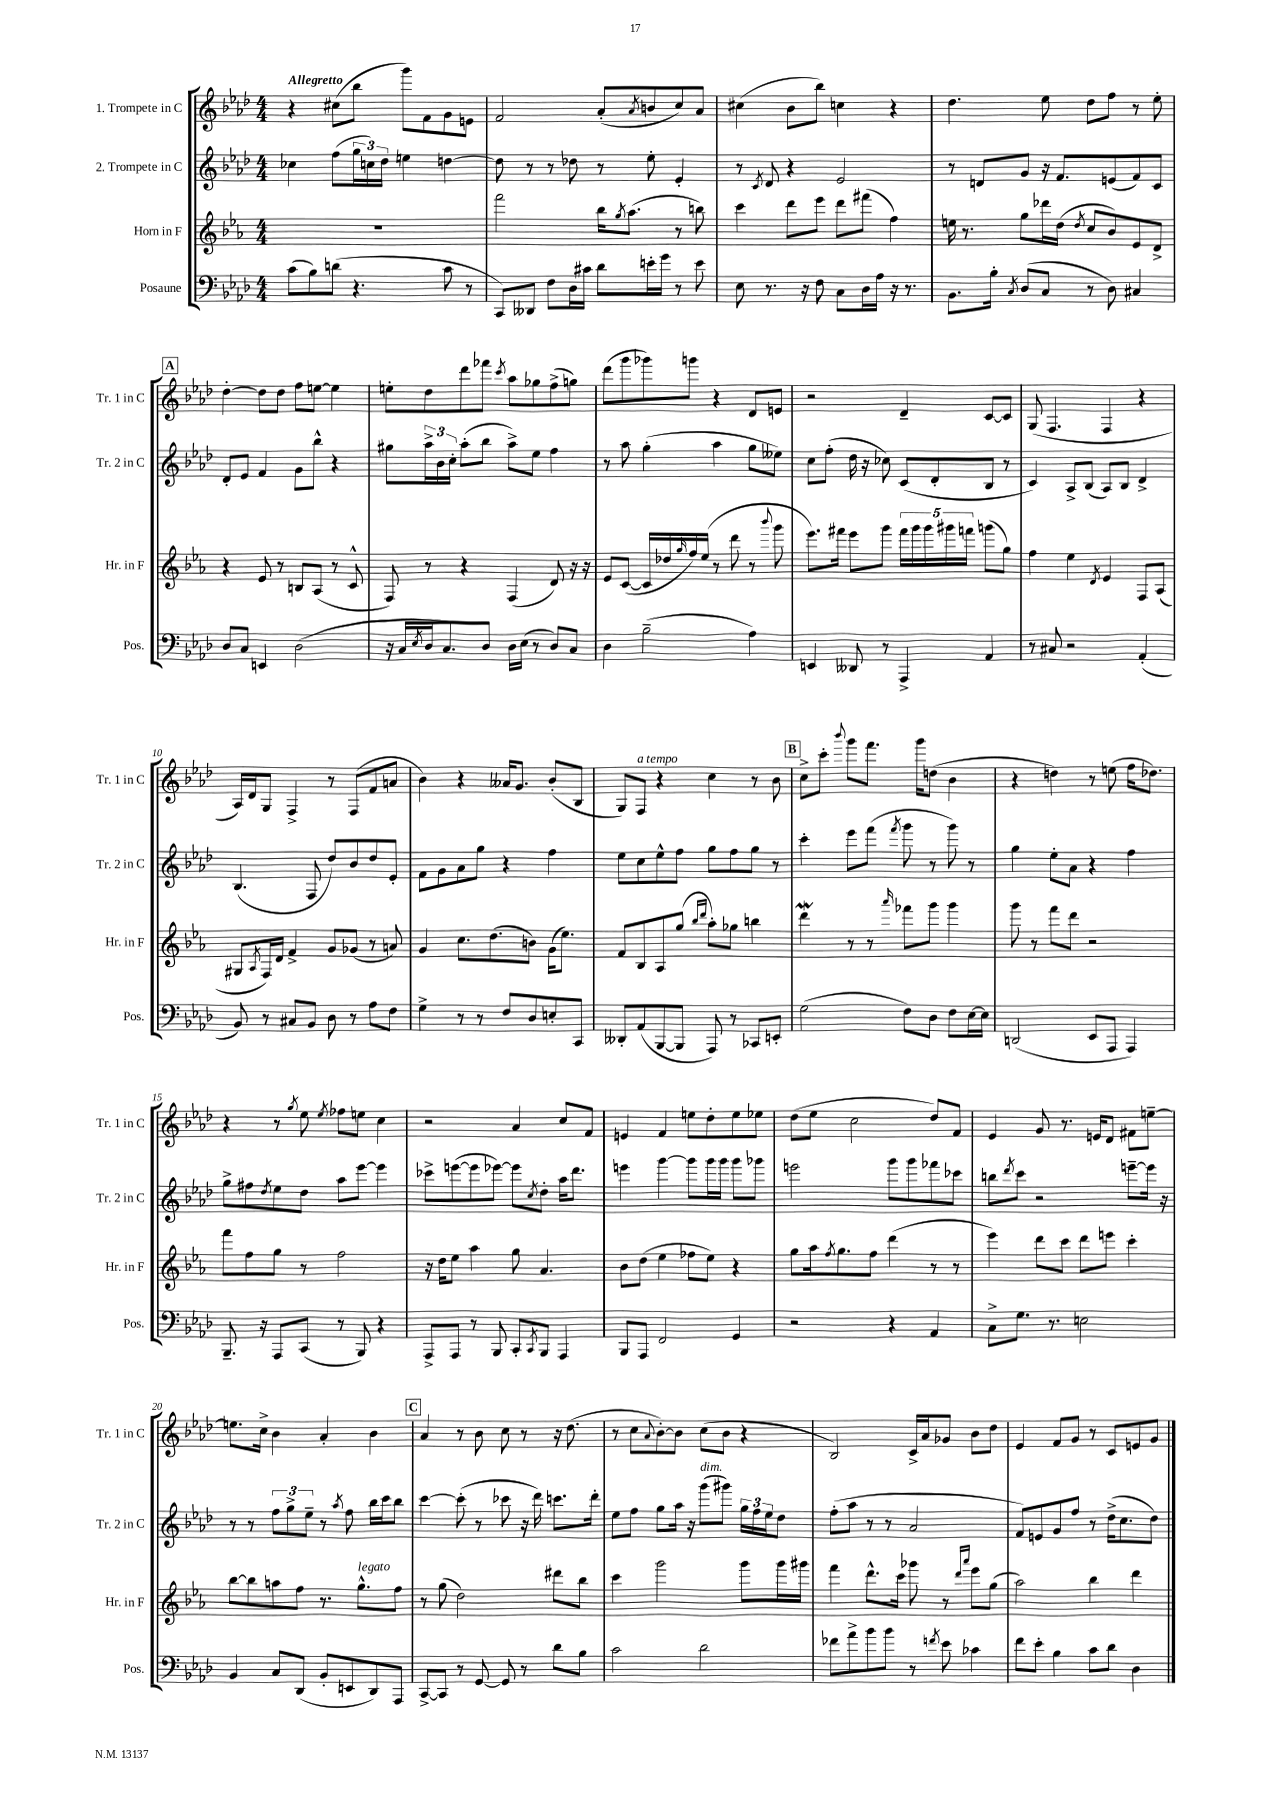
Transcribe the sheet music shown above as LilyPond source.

<<
\new StaffGroup <<
\new Staff = "s0" \with { instrumentName = "1. Trompete in C" shortInstrumentName = "Tr. 1 in C" } {
    \clef treble \key aes \major \numericTimeSignature \time 4/4 \tempo "Allegretto"
    r4 cis''8( bes''8 g'''8) f'8 g'8 e'8 |
    f'2 aes'8-.( \acciaccatura { aes'8 } b'8 c''8) aes'8 |
    cis''4( bes'8 bes''8) c''4 r4 |
    des''4. ees''8 des''8 f''8 r8 ees''8-. |
    \mark \markup { \box "A" } des''4~-. des''8 des''8 f''8 e''8~ e''4 |
    e''8-. des''8 des'''8 fes'''8 \acciaccatura { c'''8 } aes''8 ges''8 f''8->( g''8) |
    des'''8( g'''8 ges'''8) g'''8 r4 des'8 e'8 |
    r2 des'4-- c'8~ c'8 |
    g8( f4. f4 r4 |
    aes16) des'16 g8 f4-> r8 f8( f'8 a'8 |
    bes'4) r4 aeses'16 g'8. bes'8-.( bes8 |
    g8) f8^\markup { \italic "a tempo" } r4 c''4 r8 bes'8 |
    \mark \markup { \box "B" } c''8-> c'''8-. \appoggiatura { bes'''8 } g'''8 f'''8. g'''16 d''8( bes'4 |
    r4 d''4) r8 e''8( f''16 des''8.) |
    r4 r8 \acciaccatura { g''8 } ees''8 \acciaccatura { ees''8 } fes''8 e''8 c''4 |
    r2 aes'4 c''8 f'8 |
    e'4 f'4 e''8 des''8-. e''8 ees''8 |
    des''8( ees''8 c''2 des''8) f'8 |
    ees'4 g'8 r8. e'16 des'8 fis'8 e''8~-- |
    e''8. c''16-> bes'4 aes'4-. bes'4 |
    \mark \markup { \box "C" } aes'4 r8 bes'8 c''8 r8 r16 des''8.( |
    r8 c''8 \appoggiatura { aes'8 } bes'8~-.) bes'8 c''8( bes'8 r4 |
    bes2) c'16-> aes'16 ges'8 bes'8 des''8 |
    ees'4 f'8 g'8 r8 c'8 e'8 g'8 \bar "|." |
}
\new Staff = "s1" \with { instrumentName = "2. Trompete in C" shortInstrumentName = "Tr. 2 in C" } {
    \clef treble \key aes \major \numericTimeSignature \time 4/4
    ces''4 f''8( \tuplet 3/2 { g''16 c''16) des''16 } e''4 d''4~ |
    d''8 r8 r8 des''8 r8 ees''8-. ees'4-. |
    r8 \acciaccatura { c'8 } des'8 r4 ees'2 |
    r8 d'8 g'8 r16 f'8. e'8( f'8) c'8 |
    \mark \markup { \box "A" } des'8-. ees'8 f'4 g'8 bes''8-^ r4 |
    gis''8 \tuplet 3/2 { aes''16-> bes'16 c''16-. } aes''8-.( bes''8 aes''8->) ees''8 f''4 |
    r8 aes''8 g''4-.( aes''4 g''8 eeses''8) |
    c''8 f''8-.( des''16 r16 ces''8) c'8( des'8-. bes8 r8 |
    c'4) aes8-> bes8( aes8) bes8 des'4-> |
    bes4.( f8 des''8) bes'8 des''8 ees'8-. |
    f'8 g'8 aes'8 g''8 r4 f''4 |
    ees''8 c''8 ees''8-^ f''8 g''8 f''8 g''8 r8 |
    \mark \markup { \box "B" } c'''4-. ees'''8 f'''8( \acciaccatura { f'''8 } g'''8 r8 g'''8) r8 |
    g''4 ees''8-. aes'8 r4 f''4 |
    g''8-> fis''8 \acciaccatura { des''8 } ees''8 des''8 aes''8 ees'''8~ ees'''4 |
    ces'''8-> e'''8~( e'''8 ees'''8~) ees'''8 \acciaccatura { c''8 } des''8-. aes''16 des'''8. |
    e'''4 g'''4~ g'''8 g'''16 g'''16 g'''8 ges'''8 |
    e'''2 g'''8 g'''8 fes'''8 ces'''8 |
    b''8 \acciaccatura { des'''8 } c'''8 r2 e'''8~-- e'''16 r16 |
    r8 r8 \tuplet 3/2 { f''8 g''8-> ees''8-- } r8 \acciaccatura { aes''8 } f''8 bes''16 c'''16 bes''8 |
    \mark \markup { \box "C" } c'''4~ c'''8-.( r8 ces'''8 r16 des'''16) c'''8. des'''16-. |
    ees''8 f''8 g''8 aes''16 r16 g'''8^\markup { \italic "dim." }( gis'''8) \tuplet 3/2 { g''16 f''16 ees''16 } des''8 |
    f''8-.( aes''8 r8 r8 aes'2 |
    f'8) e'8 g'8 f''8 r8 des''16->( c''8. des''8) \bar "|." |
}
\new Staff = "s2" \with { instrumentName = "Horn in F" shortInstrumentName = "Hr. in F" } {
    \clef treble \key ees \major \numericTimeSignature \time 4/4
    R1 |
    f'''2 bes''16 \acciaccatura { g''8 } aes''8.( r8 b''8) |
    c'''4 d'''8 ees'''8 d'''8 fis'''8( f''4) |
    e''16 r8. g''8 des'''16 d''16( \acciaccatura { d''8 } c''8 bes'8) ees'8 d'8-> |
    \mark \markup { \box "A" } r4 ees'8 r8 b8 aes8( r8 c'8-^ |
    f8) r8 r4 f4( d'8) r16 r16 |
    ees'8 c'8~( c'16 des''16 \grace { g''16 } f''16) ees''16( r8 d'''8 r8 \appoggiatura { bes'''8 } g'''8 |
    ees'''8.) fis'''16 ees'''8 g'''8 \tuplet 5/4 { fis'''16 g'''16 g'''16 gis'''16 f'''16 } g'''8( g''8) |
    f''4 ees''4 \acciaccatura { d'8 } ees'4 f8 aes8( |
    gis8 \acciaccatura { aes8 } f16) d'16 f'4-> g'8 ges'8( r8 a'8) |
    g'4 c''8. d''8.( b'8) g'16( ees''8.) |
    f'8 bes8 aes8 g''8( \grace { bes''16 d'''16 } aes''8-.) ges''8 b''4 |
    \mark \markup { \box "B" } d'''4\mordent r8 r8 \grace { aes'''16 } fes'''8 g'''8 g'''4 |
    g'''8 r8 f'''8 d'''8 r2 |
    f'''8 f''8 g''8 r8 f''2 |
    r16 d''16 ees''8 aes''4 g''8 aes'4. |
    bes'8 d''8( ees''4 fes''8 ees''8) r4 |
    g''8 aes''16 \acciaccatura { f''8 } g''8. f''8 d'''4( r8 r8 |
    ees'''4) d'''8 c'''8 d'''8 e'''8 c'''4-. |
    bes''8~ bes''8 a''8 f''8 r8. g''8.-^^\markup { \italic "legato" } f''8 |
    \mark \markup { \box "C" } r8 g''8( d''2) dis'''8 bes''8 |
    c'''4 g'''2 g'''8 g'''16 gis'''16 |
    f'''4 d'''8.-^ c'''16 ges'''8 r8 \grace { d'''16 aes'''16 } ees'''8 g''8( |
    aes''2) bes''4 d'''4 \bar "|." |
}
\new Staff = "s3" \with { instrumentName = "Posaune" shortInstrumentName = "Pos." } {
    \clef bass \key aes \major \numericTimeSignature \time 4/4
    c'8( bes8) d'8( r4. c'8 r8 |
    c,8) deses,8 f8 des16 cis'16 des'8 e'16-. g'16 r8 e'8 |
    ees8 r8. r16 f8 c8 des16 aes16 r16 r8. |
    bes,8. bes16-. \acciaccatura { c8 } des8( c8 r8 des8) cis4 |
    \mark \markup { \box "A" } des8 c8 e,4 des2( |
    r16 c16 \acciaccatura { ees8 } des16 c8.) des8 des16 ees16( r8 des8) c8 |
    des4 bes2--( aes4) |
    e,4 deses,8 r8 aes,,4-> aes,4 |
    r8 cis8 r2 aes,4-.( |
    bes,8) r8 cis8 bes,8 des8 r8 aes8 f8 |
    g4-> r8 r8 f8 des8 e8-. c,8 |
    deses,8-. aes,8( bes,,8~ bes,,8 aes,,8) r8 ces,8 e,8-. |
    \mark \markup { \box "B" } g2( f8) des8 f8 ees16~ ees16 |
    d,2( ees,8 aes,,8 aes,,4) |
    bes,,8.-- r16 aes,,8 c,8( r8 bes,,8) r4 |
    aes,,8-> aes,,8 r8 bes,,8 c,8-. \acciaccatura { c,8 } bes,,8 aes,,4 |
    bes,,8 aes,,8 f,2 g,4 |
    r2 r4 aes,4 |
    c8-> g8. r8. e2 |
    bes,4 c8 des,8( bes,8-. e,8 des,8) aes,,8 |
    \mark \markup { \box "C" } c,8~-> c,8 r8 g,8~ g,8 r8 des'8 bes8 |
    c'2 des'2 |
    fes'8 aes'8-> bes'8 bes'8 r8 \acciaccatura { f'8 } ees'8 ces'4 |
    f'8 ees'8-. bes4 c'8 des'8 des4 \bar "|." |
}
>>
>>
